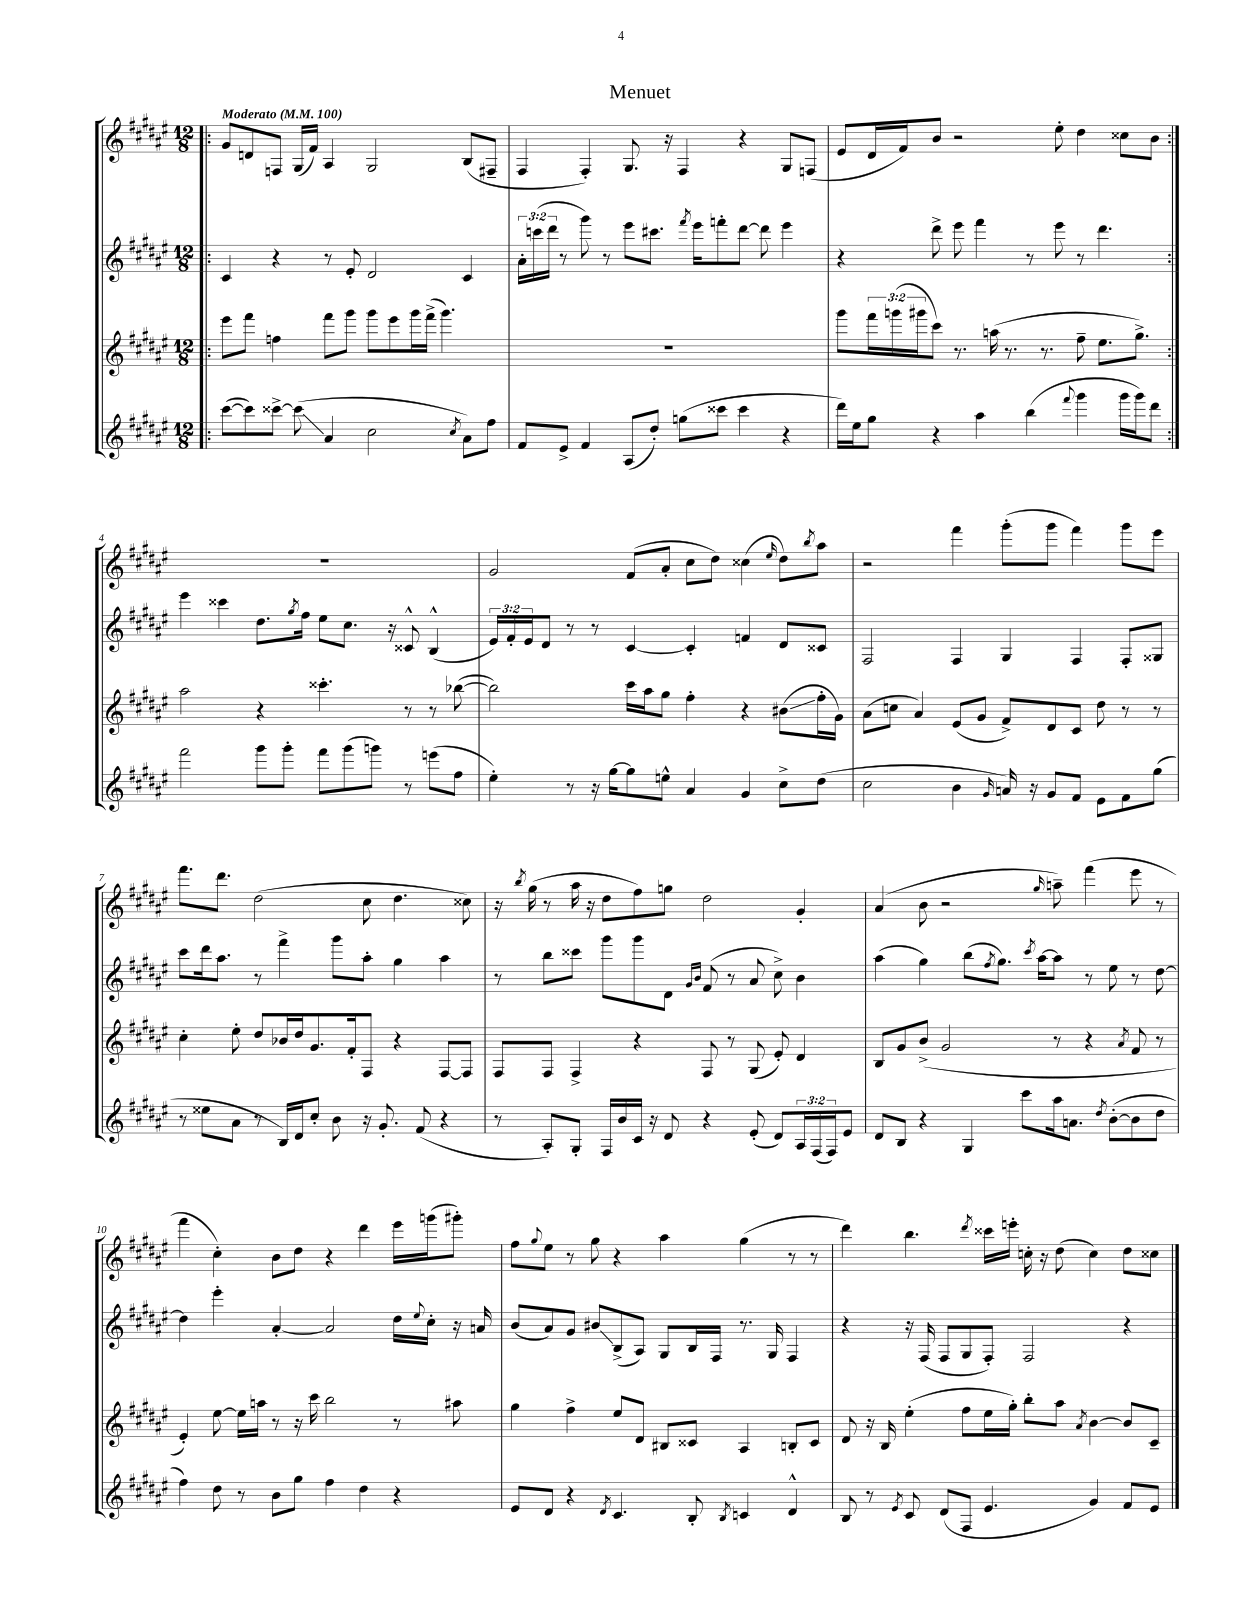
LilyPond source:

\header { title = "Menuet" }
<<
\new StaffGroup <<
\new Staff = "s0" {
    \clef treble \key fis \major \numericTimeSignature \time 12/8 \tempo "Moderato" 4 = 100
    \repeat volta 2 { \bar ".|:" gis'8 d'8 f8 gis16( fis'16) ais4 gis2 b8( fis8-- |
    fis4 fis4-.) gis8. r16 fis4 r4 gis8 f8( |
    eis'8 dis'16 fis'16) b'8 r2 eis''8-. dis''4 cisis''8 b'8 | }
    R1. |
    gis'2 fis'8( ais'8-. cis''8 dis''8) cisis''4( \grace { eis''16 } dis''8) \acciaccatura { b''8 } ais''8 |
    r2 fis'''4 gis'''8-.( gis'''8 fis'''4) gis'''8 eis'''8 |
    fis'''8. dis'''8. dis''2( cis''8 dis''4. cisis''8) |
    r16 \acciaccatura { b''8 } gis''16( r8 ais''16 r16 dis''8 fis''8) g''8 dis''2 gis'4-. |
    ais'4( b'8 r2 \grace { gis''16 } a''8--) fis'''4( eis'''8 r8 |
    fis'''4 cis''4-.) b'8 dis''8 r4 dis'''4 eis'''16 g'''16( gis'''8-.) |
    fis''8 \appoggiatura { gis''8 } eis''8 r8 gis''8 r4 ais''4 gis''4( r8 r8 |
    dis'''4) b''4. \acciaccatura { dis'''8 } cisis'''16 e'''16-. c''16-. r16 dis''8( c''4) dis''8 cisis''8 \bar "|." |
}
\new Staff = "s1" {
    \clef treble \key fis \major \numericTimeSignature \time 12/8 \override Staff.TupletNumber.text = #tuplet-number::calc-fraction-text
    \repeat volta 2 { \bar ".|:" cis'4 r4 r8 eis'8-. dis'2 cis'4 |
    \tuplet 3/2 { ais'16-. c'''16( dis'''16 } r8 gis'''8) r8 eis'''8 cis'''8. \acciaccatura { fis'''8 } eis'''16 f'''8-. dis'''8~ dis'''8 eis'''4 |
    r4 dis'''8-> eis'''8 fis'''4 r8 eis'''8 r8 dis'''4. | }
    eis'''4 cisis'''4 dis''8. \acciaccatura { gis''8 } fis''16 eis''8 cis''8. r16 cisis'8-^ b4-^( |
    \tuplet 3/2 { eis'16) fis'16-. eis'16 } dis'8 r8 r8 cis'4~ cis'4-. f'4 dis'8 cisis'8 |
    fis2 fis4 gis4 fis4 fis8-. gisis8 |
    cis'''8 dis'''16 ais''8. r8 fis'''4-> gis'''8 ais''8-. gis''4 ais''4 |
    r8 b''8 cisis'''8 gis'''8 gis'''8 dis'8 \grace { gis'16 b'16 } fis'8( r8 ais'8 cis''8->) b'4 |
    ais''4( gis''4) b''8( \acciaccatura { fis''8 } gis''8.) \acciaccatura { cis'''8 } ais''16~ ais''8 r8 eis''8 r8 dis''8~ |
    dis''4 eis'''4-. ais'4~-. ais'2 dis''16 \appoggiatura { eis''8 } cis''16-. r16 a'16 |
    b'8( ais'8) gis'8 bis'8\glissando b8->( ais8) gis8 b16 fis16 r8. gis16 fis4 |
    r4 r16 fis16( fis8 gis8 fis8-.) fis2 r4 \bar "|." |
}
\new Staff = "s2" {
    \clef treble \key fis \major \numericTimeSignature \time 12/8 \override Staff.TupletNumber.text = #tuplet-number::calc-fraction-text
    \repeat volta 2 { \bar ".|:" eis'''8 fis'''8 f''4 fis'''8 gis'''8 gis'''8 eis'''8 gis'''16 fis'''16->( gis'''4.) |
    R1. |
    gis'''8 \tuplet 3/2 { fis'''16 g'''16( gis'''16 } cis'''8) r8. a''16( r8. r8. fis''8-- eis''8. gis''8.->) | }
    ais''2 r4 cisis'''4.-. r8 r8 bes''8~( |
    bes''2) cis'''16 ais''16 gis''8 fis''4-. r4 bis'8\glissando( fis''16-. gis'16) |
    ais'8( c''8 ais'4) eis'8( gis'8 fis'8->) dis'8 cis'8 dis''8 r8 r8 |
    cis''4-. eis''8-. dis''8 bes'16 dis''16 gis'8. fis'16-. fis8 r4 fis8~ fis8 |
    fis8 fis8 fis4-> r4 fis8 r8 gis8( eis'8-.) dis'4 |
    b8 gis'8 b'8->( gis'2 r8 r4 \acciaccatura { ais'8 } fis'8 r8 |
    eis'4-.) eis''8~ eis''16 a''16 r8 r16 cis'''16 b''2 r8 ais''8 |
    gis''4 fis''4-> eis''8 dis'8 bis8 cisis'8 ais4 b8-. cisis'8 |
    dis'8 r16 b16 eis''4-.( fis''8 eis''16 gis''16-.) b''8-. ais''8 \acciaccatura { ais'8 } b'4~ b'8 cis'8-- \bar "|." |
}
\new Staff = "s3" {
    \clef treble \key fis \major \numericTimeSignature \time 12/8 \override Staff.TupletNumber.text = #tuplet-number::calc-fraction-text
    \repeat volta 2 { \bar ".|:" cis'''8~( cis'''8) cisis'''8~-> cisis'''8\glissando( ais'4 cis''2 \acciaccatura { cis''8 } ais'8) fis''8 |
    fis'8 eis'8-> fis'4 ais8( dis''8-.) g''8( cisis'''8 cisis'''4 r4 |
    dis'''16) eis''16 gis''8 r4 ais''4 b''4( \appoggiatura { fis'''8 } gis'''4 gis'''16 gis'''16) dis'''8 | }
    fis'''2 gis'''8 gis'''8-. fis'''8 gis'''8( g'''8) r8 e'''8( fis''8 |
    eis''4-.) r8 r16 gis''16~ gis''8 e''8-^ ais'4 gis'4 cis''8-> dis''8( |
    cis''2 b'4 \grace { gis'16 } a'16) r16 gis'8 fis'8 eis'8 fis'8 gis''8( |
    r8 eisis''8 ais'8 r8 b16) dis'16 cis''8-. b'8 r16 gis'8.-. fis'8( r4 |
    r8 ais8-.) gis8-. fis16 b'16 cis'16 r16 dis'8 r4 eis'8-.( dis'8) \tuplet 3/2 { ais16 fis16( fis16) } eis'8 |
    dis'8 b8 r4 gis4 cis'''8 ais''16 a'8. \acciaccatura { dis''8 } b'8~-.( b'8 dis''8 |
    fis''4) dis''8 r8 b'8 gis''8 fis''4 dis''4 r4 |
    eis'8 dis'8 r4 \acciaccatura { dis'8 } cis'4. b8-. \acciaccatura { b8 } c'4 dis'4-^ |
    b8 r8 \acciaccatura { eis'8 } cis'8 dis'8( fis8 eis'4. gis'4) fis'8 eis'8 \bar "|." |
}
>>
>>
